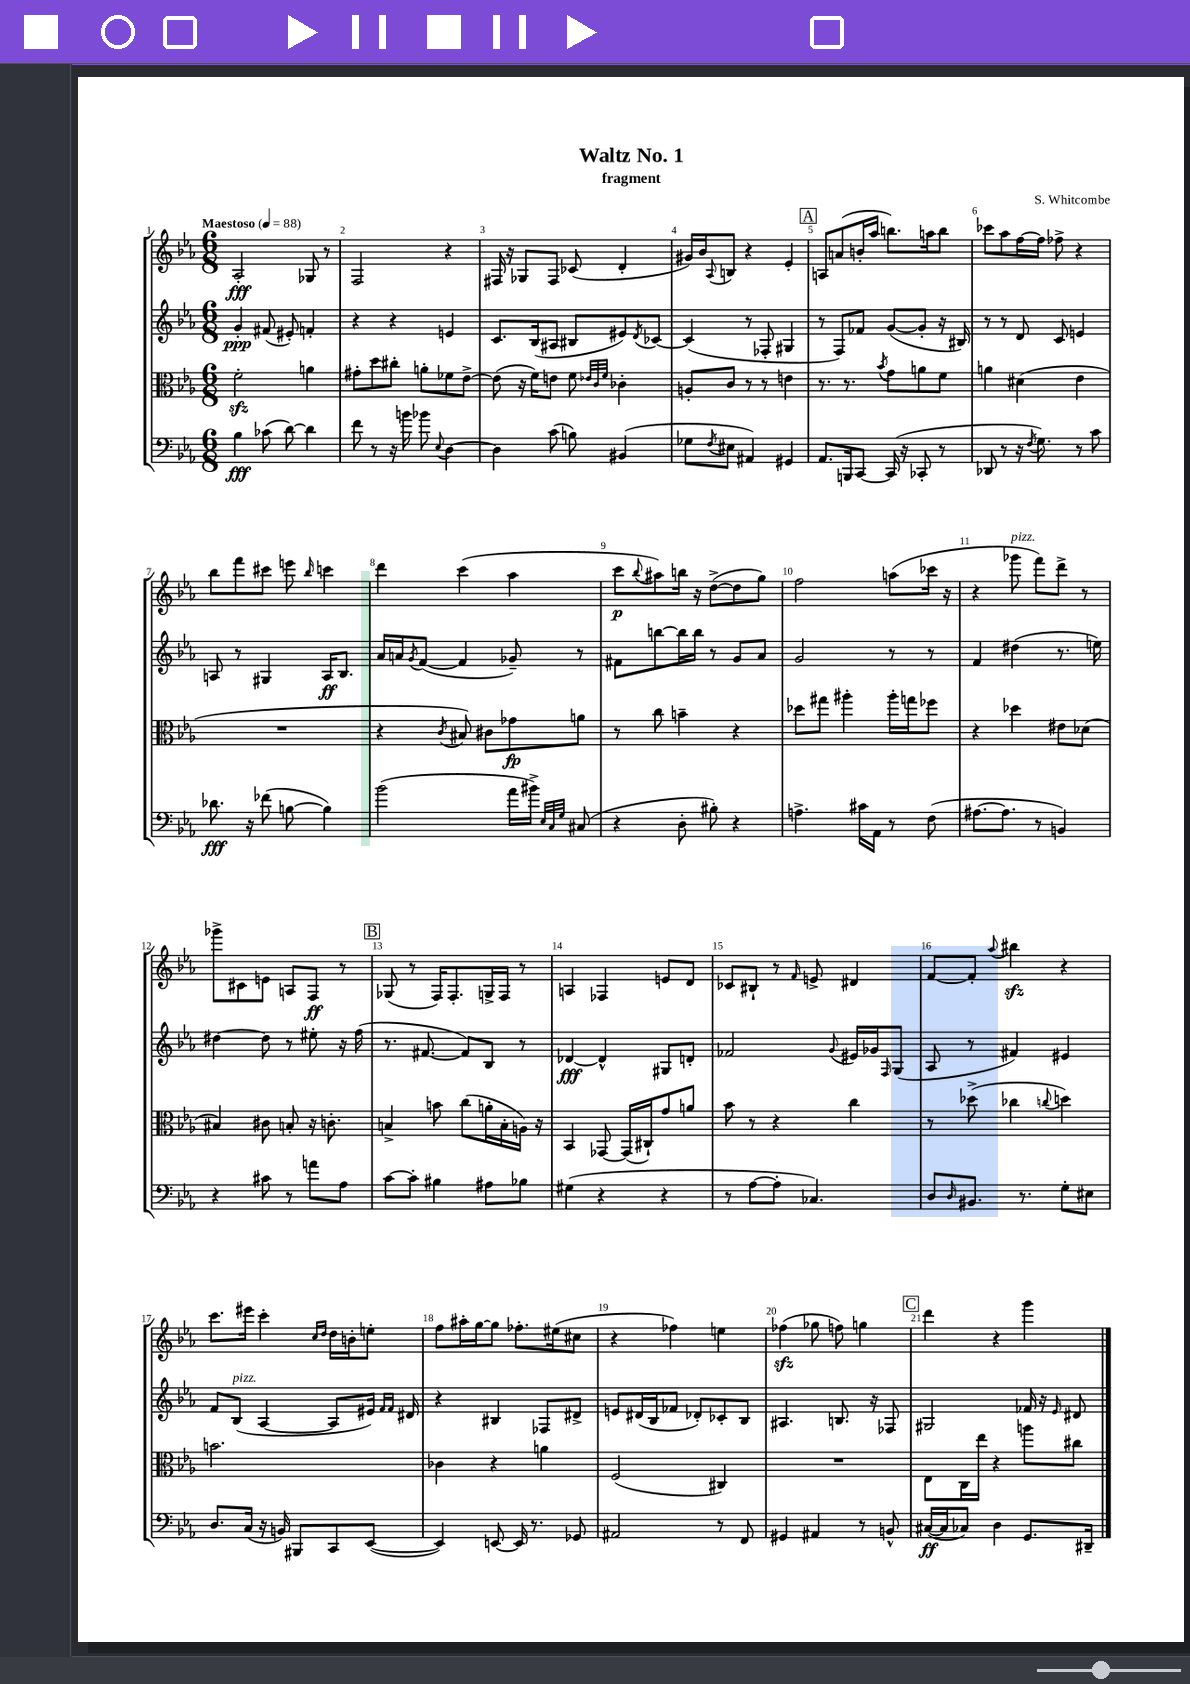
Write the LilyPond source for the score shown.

\header { title = "Waltz No. 1" composer = "S. Whitcombe" subtitle = "fragment" }
<<
\new StaffGroup <<
\new Staff = "s0" {
    \clef treble \key ees \major \numericTimeSignature \time 6/8 \tempo "Maestoso" 4 = 88
    aes2-.\fff ges8 r8 |
    f2 r4 |
    fis16 r16 ges8 fis8 ces'8( d'4-. |
    gis'16) bes'16 \appoggiatura { aes8 } b8 r4 ees'4-. |
    \mark \markup { \box "A" } a8 a'8( b'16-. aes''16 b''8.) a''16 b''8 |
    ces'''8 aes''8 f''16~ f''16 fes''8-> r4 |
    bes''8 f'''8 cis'''8 e'''8 \grace { bes''16 } c'''4 |
    d'''4 c'''4( aes''4 |
    c'''8\p \appoggiatura { bes''8 } ais''8) b''16 r16 d''8~->( d''8 g''8) |
    f''2 a''8( ces'''16 r16 |
    r4 ges'''8^\markup { \italic "pizz." } f'''8) d'''8-> r8 |
    ges'''8-> cis'8 e'8 a8 f8\ff r8 |
    \mark \markup { \box "B" } ges8( r8 f16) f8.-. g16-> f16 r8 |
    a4 fes4 e'8 d'8 |
    ces'8 bis8-! r8 \grace { f'16 } e'8-> dis'4 |
    f'8~ f'8-. \appoggiatura { aes''8 } bis''4\sfz r4 |
    c'''8. eis'''16 c'''4-. \grace { c''16 d''16 } d''16 b'16-. e''8-. |
    f''8 ais''16-. g''16~ g''8 fes''8.-. eis''16( cis''8 |
    r4 fes''4) e''4 |
    fes''4\sfz( ges''8 f''8) g''4 |
    \mark \markup { \box "C" } d'''4 r4 g'''4 \bar "|." |
}
\new Staff = "s1" {
    \clef treble \key ees \major \numericTimeSignature \time 6/8
    g'4-.\ppp fis'8( eis'8-.) f'4-. |
    r4 r4 e'4 |
    c'8. bes16( ais8 bis8 eis'8) \acciaccatura { d'8 } ces'8~ |
    ces'4( r8 fes8-. gis4 |
    \mark \markup { \box "A" } r8 f8) fes'8 g'8~( g'8-. r16 bis16) |
    r8 r8 d'8 c'8 e'4 |
    a8 r8 gis4 a16\ff bes8. |
    aes'16 a'16 \acciaccatura { g'8 } f'8~( f'4 ges'8--) r8 |
    fis'8 b''8~ b''16 b''16 r8 g'8 aes'8 |
    g'2 r8 r8 |
    f'4 dis''4( r8. e''16) |
    dis''4~ dis''8 r8 eis''8-. r16 f''16( |
    \mark \markup { \box "B" } r8. fis'8.~ fis'8) bes8 r8 |
    des'4~\fff des'4-^ gis8 d'8-. |
    fes'2 \appoggiatura { g'8 } eis'16 ges'16 \grace { f16 } g8( |
    aes8 r8 fis'4) eis'4 |
    f'8 bes8^\markup { \italic "pizz." }( aes4~ aes8 eis'16) \grace { f'16 f'16 } dis'16 |
    r4 bis4 fes8 dis'8-> |
    e'8 dis'16( bes16 fes'8 des'8-.) ces'8-. bes8 |
    ais4. b8. r16 fes8 |
    \mark \markup { \box "C" } gis2 fes'16 r16 \grace { ees'16 } dis'8 \bar "|." |
}
\new Staff = "s2" {
    \clef alto \key ees \major \numericTimeSignature \time 6/8
    f'2-.\sfz a'4 |
    gis'8-. d''8 cis''8-. a'8-. fes'8 ees'8~-> |
    ees'8( r16 f'16) e'8 f'8 \grace { ees'32 c'32 f'32 } ces'4-. |
    a8-. c'8 r8 r8 e'4 |
    \mark \markup { \box "A" } r8. r8. \acciaccatura { bes'8 } g'8 a'8 f'8 |
    a'4 dis'4( ees'4 |
    R2. |
    r4 \acciaccatura { c'8 } bis8) cis'8 ges'8\fp a'8 |
    r8 c''8 b'4-- r4 |
    des''8 gis''8 ais''4-. ais''16-. g''16 fes''8 |
    r4 des''4 eis'8 des'8( |
    bis4) cis'8 b8-. r16 c'8.-. |
    \mark \markup { \box "B" } b4-> b'8 c''8( a'16-. b16-. a16) r16 |
    bes,4 ges,8~ ges,16( cis16-!) g'8 a'8 |
    bes'8 r8 r4 c''4 |
    r8 des''8->( ces''4 \appoggiatura { c''8 } d''4) |
    b'2. |
    ces'4 r4 a'4 |
    f2( cis4) |
    R2. |
    \mark \markup { \box "C" } ees8 c16 ees''16 r4 a''8 cis''8 \bar "|." |
}
\new Staff = "s3" {
    \clef bass \key ees \major \numericTimeSignature \time 6/8
    bes4\fff ces'8( d'8~) d'4 |
    f'8 r8 r16 b'16 bes'8 \appoggiatura { ees8 } d4~ |
    d4 c'8( b8) bis,4( |
    ges8 \acciaccatura { f8 } eis8 ais,4) gis,4 |
    \mark \markup { \box "A" } aes,8. b,,16 c,8~ c,16( r16 ces,8-. r8 |
    des,8 r8 r16 \acciaccatura { f8 } g8.) r8 c'8 |
    des'8.\fff r16 fes'8( b8~ b4) |
    bes'2( aes'16 bis'16->) \grace { ees32 c32 g32 } cis8( |
    r4 d8-. bis8-.) r4 |
    a4.-> cis'16 aes,16 r8 f8( |
    ais8.~ ais8. r8 b,4) |
    r4 cis'8 r8 a'8 aes8 |
    \mark \markup { \box "B" } c'8~ c'8-. bis4 ais8 bes8 |
    gis4( r4 r4 |
    r8 aes8~ aes8-. ces4.) |
    d8 \grace { d16 } bis,8. r8. g8-. eis8 |
    d8. c16( r16 b,16) bis,,8 c,8 ees,8~( |
    ees,4) e,8~ e,16 r8. ges,8 |
    ais,2 r8 f,8 |
    gis,4 ais,4 r8 b,8-^ |
    \mark \markup { \box "C" } cis16~\ff( cis16 ces8) d4 g,8. dis,16-- \bar "|." |
}
>>
>>
\layout { \context { \Score \override BarNumber.break-visibility = ##(#f #t #t) barNumberVisibility = #all-bar-numbers-visible } }
